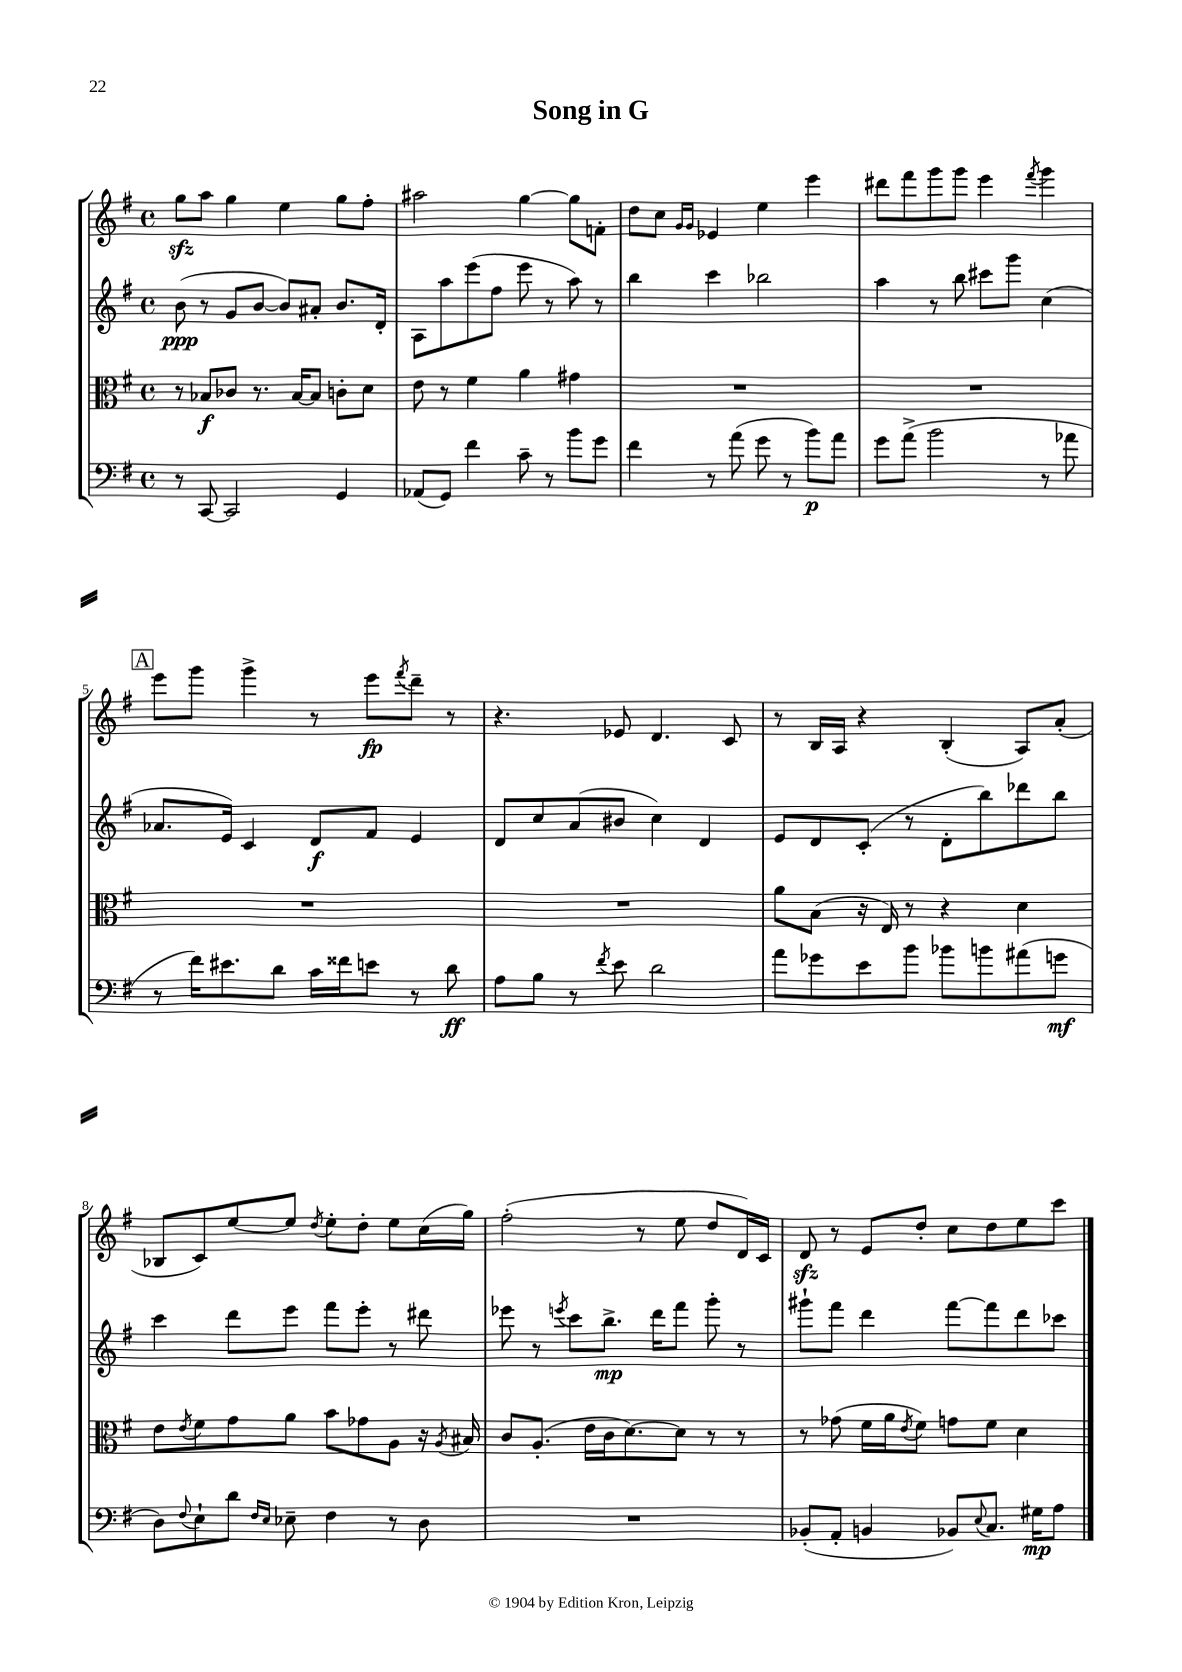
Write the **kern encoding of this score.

**kern	**kern	**kern	**kern
*staff4	*staff3	*staff2	*staff1
*clefF4	*clefC3	*clefG2	*clefG2
*k[f#]	*k[f#]	*k[f#]	*k[f#]
*M4/4	*M4/4	*M4/4	*M4/4
*met(c)	*met(c)	*met(c)	*met(c)
8r	8r	(8b	8gg
[8CC	8B-	8r	8aa
2CC]	8c-	8g	4gg
.	8.r	[8b	.
.	.	8b])	4ee
.	[16B-	.	.
.	8B-]	8a#'	.
4GG	8c'	8.b	8gg
.	8d	.	8ff#'
.	.	16d'	.
=	=	=	=
(8AA-	8e	8A	2aa#
8GG)	8r	8aa	.
4f#	4f#	(8eee	.
.	.	8ff#	.
8c~	4a	8eee	[4gg
8r	.	8r	.
8b	4g#	8aa)	8gg]
8g	.	8r	8f'
=	=	=	=
4f#	1r	4bb	8dd
.	.	.	8cc
.	.	.	16qqg
.	.	.	16qqg
8r	.	4ccc	4e-
(8a	.	.	.
8g	.	2bb-	4ee
8r	.	.	.
8b)	.	.	4eee
8a	.	.	.
=	=	=	=
8g	1r	4aa	8ddd#
(8a^	.	.	8fff#
2b	.	8r	8ggg
.	.	8bb	8ggg
.	.	8ccc#	4eee
.	.	8ggg	.
.	.	.	8qfff#
8r	.	(4cc	4ggg
8a-	.	.	.
=	=	=	=
8r	1r	8.a-	8eee
16f#)	.	.	8ggg
8.e#	.	16e)	.
.	.	4c	4ggg^
8d	.	.	.
16c	.	8d	8r
16f##	.	.	.
8e	.	8f#	8eee
.	.	.	8qfff#
8r	.	4e	8ddd~
8d	.	.	8r
=	=	=	=
8A	1r	8d	4.r
8B	.	8cc	.
8r	.	(8a	.
8qf#	.	.	.
8e	.	8b#	8e-
2d	.	4cc)	4.d
.	.	4d	.
.	.	.	8c
=	=	=	=
8a	8a	8e	8r
8g-	(8B	8d	16B
.	.	.	16A
8e	16r	(8c'	4r
.	16E)	.	.
8b	8r	8r	.
8b-	4r	8d'	(4B'
8b	.	8bb)	.
(8a#	4d	8ddd-	8A)
8g	.	8bb	(8a'
=	=	=	=
8D)	8e	4ccc	8B-
8qqF#	8qe	.	.
8E`	8f#	.	8c)
8d	8g	8ddd	[8ee
16qqF#	.	.	.
16qqE	.	.	.
8E-~	8a	8eee	8ee]
.	.	.	8qdd
4F#	8b	8fff#	8ee'
.	8g-	8eee'	8dd'
8r	8A	8r	8ee
8D	16r	8ddd#	(16cc
.	8qA	.	.
.	16B#	.	16gg)
=	=	=	=
1r	8c	8eee-	(2ff#'
.	(8.A'	8r	.
.	.	8qeee	.
.	.	8ccc	.
.	16e	.	.
.	16c	8.bb^	.
.	[8.d)	.	.
.	.	.	8r
.	.	16ddd	.
.	8d]	8fff#	8ee
.	8r	8ggg'	8dd
.	8r	8r	16d)
.	.	.	16c
=	=	=	=
(8BB-'	8r	8ggg#`	8d
8AA'	(8g-	8fff#	8r
4BB	16f#	4ddd	8e
.	16a	.	.
.	8qe	.	.
.	8f#)	.	8dd'
8BB-)	8g	[8fff#	8cc
8qqE	.	.	.
8.C	8f#	8fff#]	8dd
.	4d	8ddd	8ee
16G#	.	.	.
8A	.	8ccc-	8ccc
==	==	==	==
*-	*-	*-	*-
